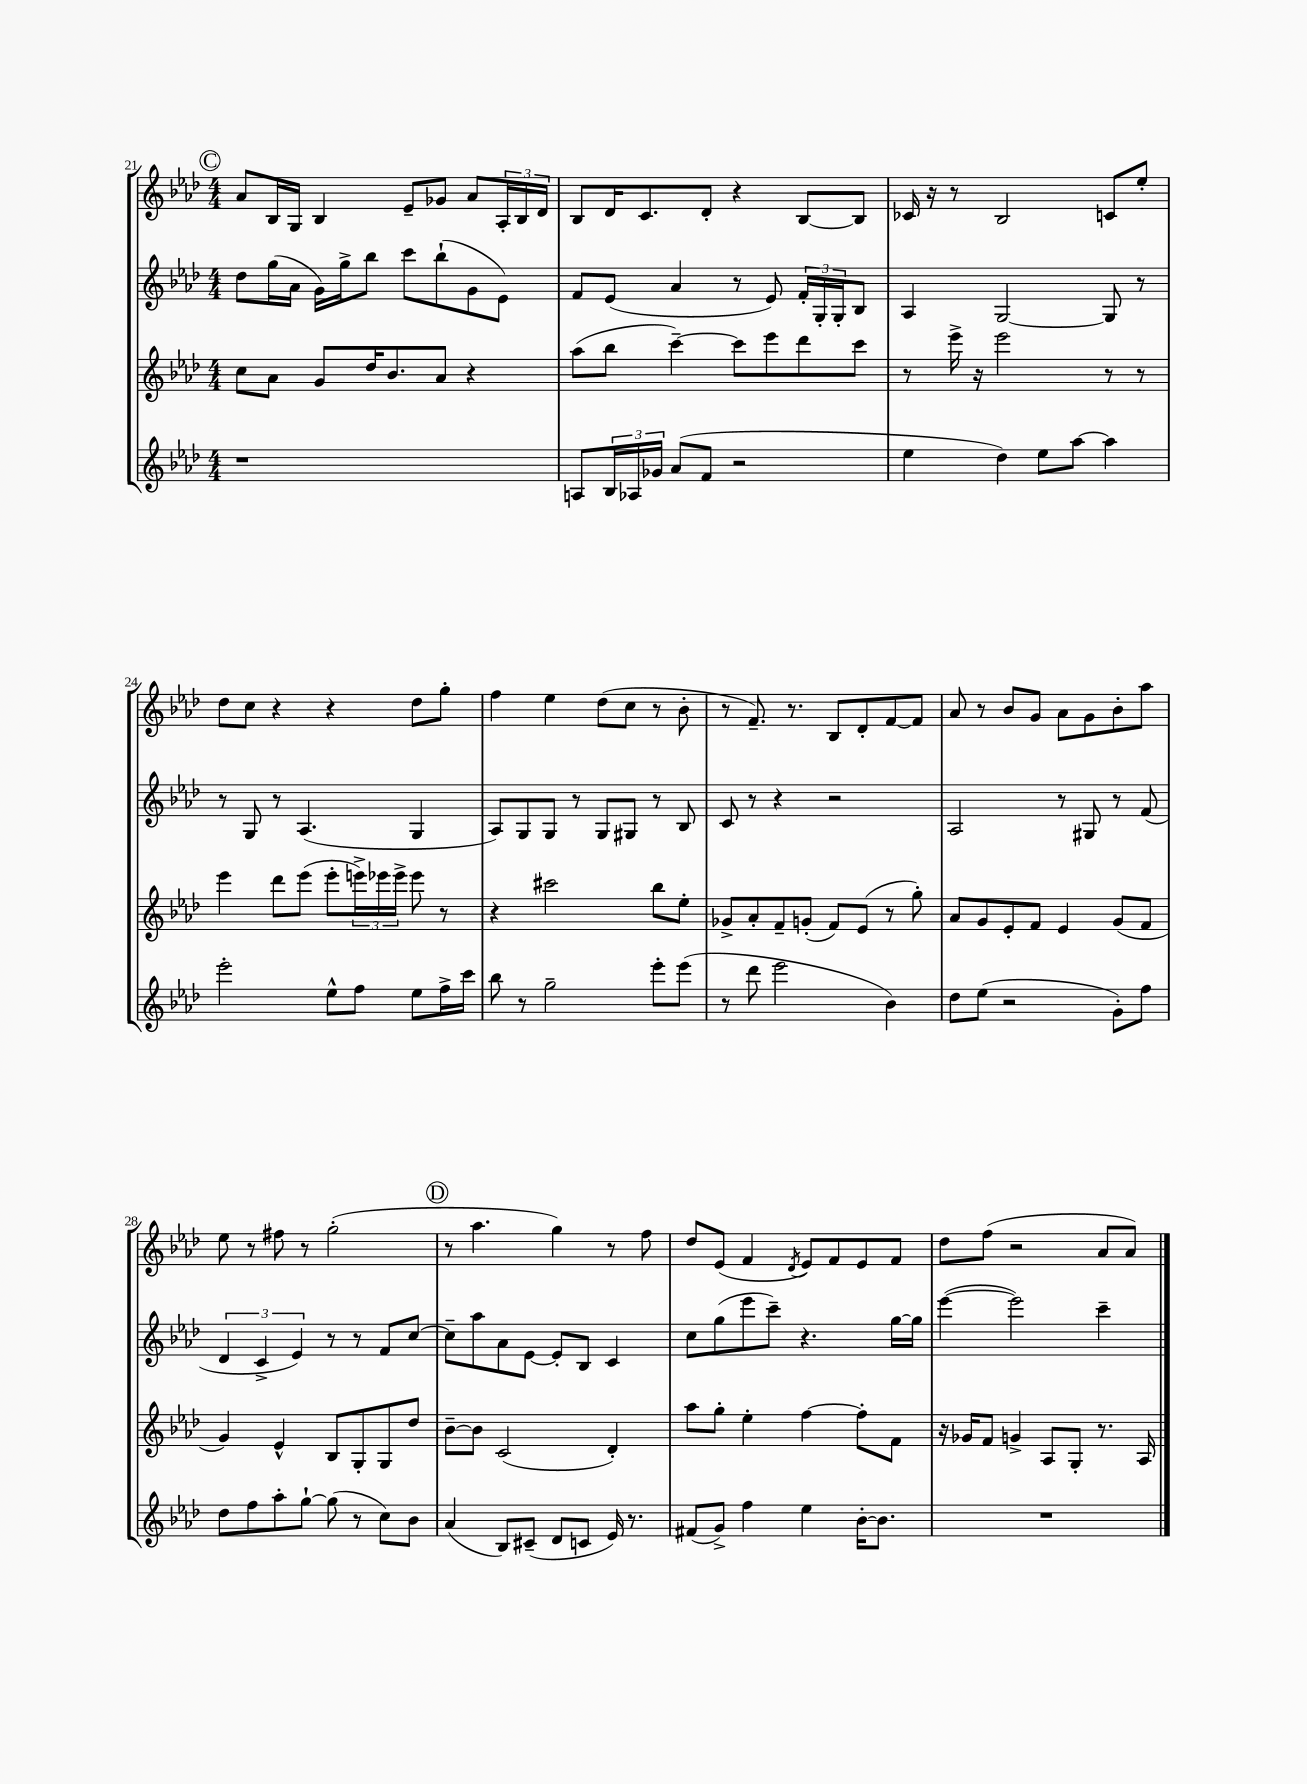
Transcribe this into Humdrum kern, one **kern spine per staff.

**kern	**kern	**kern	**kern
*staff4	*staff3	*staff2	*staff1
*clefG2	*clefG2	*clefG2	*clefG2
*k[b-e-a-d-]	*k[b-e-a-d-]	*k[b-e-a-d-]	*k[b-e-a-d-]
*M4/4	*M4/4	*M4/4	*M4/4
1r	8cc	8dd-	8a-
.	8a-	(16gg	16B-
.	.	16a-	16G
.	8g	16g)	4B-
.	.	16gg^	.
.	16dd-	8bb-	.
.	8.b-	.	.
.	.	8ccc	8e-~
.	8a-	(8bb-`	8g-
.	4r	8g	8a-
.	.	8e-)	24A-'
.	.	.	24B-
.	.	.	24d-
=	=	=	=
8A	(8aa-	8f	8B-
24B-	8bb-	(8e-	16d-
24A-	.	.	.
.	.	.	8.c
24g-	.	.	.
(8a-	[4ccc~)	4a-	.
8f	.	.	8d-'
2r	8ccc]	8r	4r
.	8eee-	8e-)	.
.	8ddd-	24f'	[8B-
.	.	24G'	.
.	.	24G'	.
.	8ccc	8B-	8B-]
=	=	=	=
4ee-	8r	4A-	16c-
.	.	.	16r
.	16eee-^	.	8r
.	16r	.	.
4dd-)	2eee-	[2G	2B-
8ee-	.	.	.
[8aa-	.	.	.
4aa-]	8r	8G]	8c
.	8r	8r	8ee-'
=	=	=	=
2eee-'	4eee-	8r	8dd-
.	.	8G	8cc
.	8ddd-	8r	4r
.	(8eee-	(4.A-	.
8ee-^^	8eee-'	.	4r
8ff	24eee^)	.	.
.	24eee-	.	.
.	24eee-^	.	.
8ee-	8eee-	4G	8dd-
16ff^	8r	.	8gg'
16ccc	.	.	.
=	=	=	=
8bb-	4r	8A-)	4ff
8r	.	8G	.
2gg~	2ccc#	8G	4ee-
.	.	8r	.
.	.	8G	(8dd-
.	.	8G#	8cc
8eee-'	8bb-	8r	8r
(8eee-	8ee-'	8B-	8b-'
=	=	=	=
8r	8g-^	8c	8r
8ddd-	8a-'	8r	8.f~)
2eee-	8f~	4r	.
.	.	.	8.r
.	(8g'	.	.
.	8f)	2r	8B-
.	(8e-	.	8d-'
4b-)	8r	.	[8f
.	8gg')	.	8f]
=	=	=	=
8dd-	8a-	2A-	8a-
(8ee-	8g	.	8r
2r	8e-'	.	8b-
.	8f	.	8g
.	4e-	8r	8a-
.	.	8G#	8g
8g')	(8g	8r	8b-'
8ff	8f	(8f	8aa-
=	=	=	=
8dd-	4g)	6d-	8ee-
8ff	.	.	8r
.	.	6c^	.
8aa-'	4e-^^	.	8ff#
.	.	6e-)	.
[8gg`	.	.	8r
(8gg]	8B-	8r	(2gg'
8r	8G'	8r	.
8cc)	8G	8f	.
8b-	8dd-	[8cc	.
=	=	=	=
(4a-	[8b-~	8cc~]	8r
.	8b-]	8aa-	4.aa-
8B-)	(2c	8a-	.
(8c#~	.	[8e-	.
8d-	.	8e-']	4gg)
8c	.	8B-	.
16e-)	4d-')	4c	8r
8.r	.	.	.
.	.	.	8ff
=	=	=	=
(8f#	8aa-	8cc	8dd-
8g^)	8gg'	(8gg	(8e-
4ff	4ee-'	8eee-	4f
.	.	8ccc~)	.
.	.	.	8qd-
4ee-	[4ff	4.r	8e-)
.	.	.	8f
[16b-'	8ff']	.	8e-
8.b-]	.	.	.
.	8f	[16gg	8f
.	.	16gg]	.
=	=	=	=
1r	16r	([4eee-	8dd-
.	16g-	.	.
.	8f	.	(8ff
.	4g^	2eee-])	2r
.	8A-	.	.
.	8G'	.	.
.	8.r	4ccc~	8a-
.	.	.	8a-)
.	16A-	.	.
==	==	==	==
*-	*-	*-	*-
